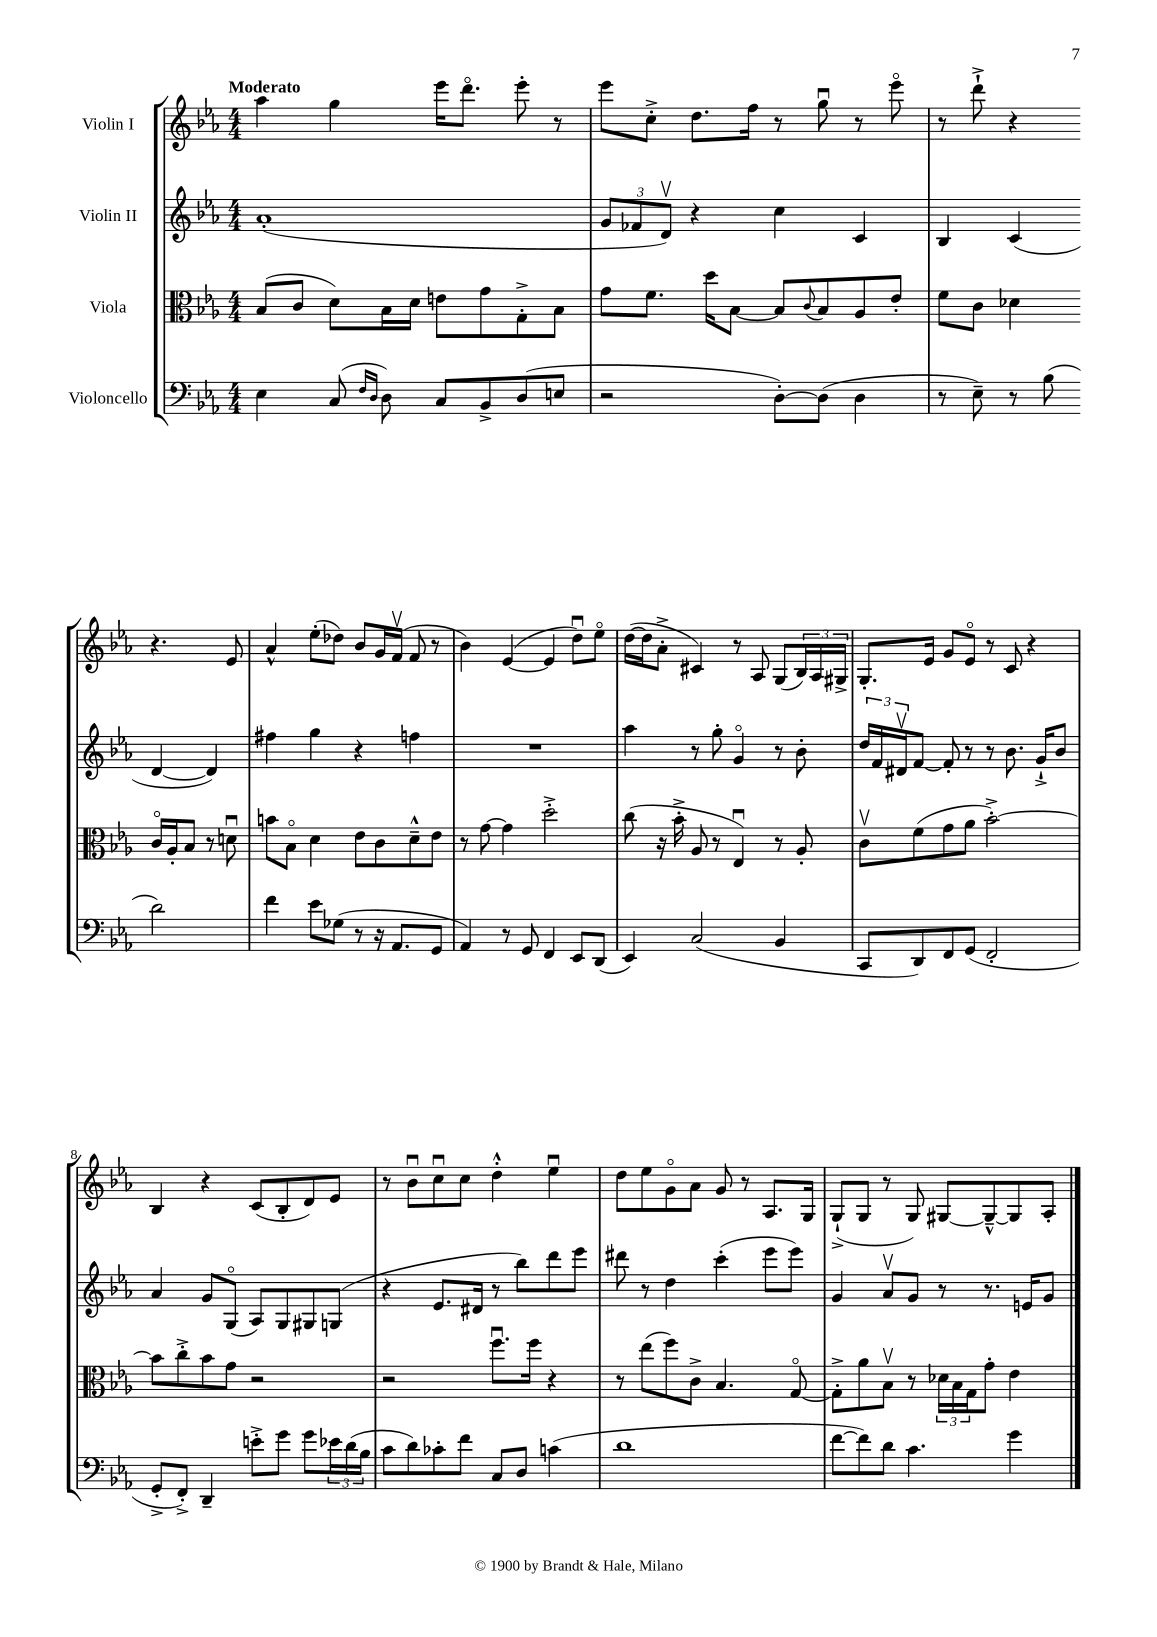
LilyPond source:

<<
\new StaffGroup <<
\new Staff = "s0" \with { instrumentName = "Violin I" } {
    \clef treble \key ees \major \numericTimeSignature \time 4/4 \tempo "Moderato"
    aes''4 g''4 ees'''16 d'''8.\flageolet ees'''8-. r8 |
    ees'''8 c''8-.-> d''8. f''16 r8 g''8\downbow r8 ees'''8\flageolet |
    r8 d'''8-!-> r4 r4. ees'8 |
    aes'4-^ ees''8-.( des''8) bes'8 g'16 f'16\upbow( f'8 r8 |
    bes'4) ees'4~( ees'4 d''8\downbow) ees''8\flageolet |
    d''16~( d''16 aes'8-.-> cis'4) r8 aes8 g8( \tuplet 3/2 { bes16) aes16 gis16-> } |
    g8.-. ees'16 g'8 ees'8\flageolet r8 c'8 r4 |
    bes4 r4 c'8( bes8-. d'8) ees'8 |
    r8 bes'8\downbow c''8\downbow c''8 d''4-.-^ ees''4\downbow |
    d''8 ees''8 g'8\flageolet aes'8 g'8 r8 aes8. g16 |
    g8-!->( g8 r8 g8) gis8~ gis8~---^ gis8 aes8-. \bar "|." |
}
\new Staff = "s1" \with { instrumentName = "Violin II" } {
    \clef treble \key ees \major \numericTimeSignature \time 4/4
    aes'1-.( |
    \tuplet 3/2 { g'8 fes'8 d'8\upbow) } r4 c''4 c'4 |
    bes4 c'4( d'4~ d'4) |
    fis''4 g''4 r4 f''4 |
    R1 |
    aes''4 r8 g''8-. g'4\flageolet r8 bes'8-. |
    \tuplet 3/2 { d''16 f'16 dis'16\upbow } f'8~ f'8-. r8 r8 bes'8. g'16-!-> bes'8 |
    aes'4 g'8 g8\flageolet( aes8) g8 gis8 g8( |
    r4 ees'8. dis'16 r8 bes''8) d'''8 ees'''8 |
    dis'''8 r8 d''4 c'''4-.( ees'''8 ees'''8) |
    g'4 aes'8\upbow g'8 r8 r8. e'16 g'8 \bar "|." |
}
\new Staff = "s2" \with { instrumentName = "Viola" } {
    \clef alto \key ees \major \numericTimeSignature \time 4/4
    bes8( c'8 d'8) bes16 d'16 e'8 g'8 g8-.-> bes8 |
    g'8 f'8. d''16 bes8~ bes8 \appoggiatura { c'8 } bes8 aes8 ees'8-. |
    f'8 c'8 des'4 c'16\flageolet aes16-. bes8 r8 d'8\downbow |
    b'8 bes8\flageolet d'4 ees'8 c'8 d'8---^ ees'8 |
    r8 g'8~ g'4 d''2-.-> |
    c''8( r16 bes'16-.-> aes8 r8 ees4\downbow) r8 aes8-. |
    c'8\upbow f'8( g'8 aes'8 bes'2~-.->) |
    bes'8 c''8-.-> bes'8 g'8 r2 |
    r2 f''8.\downbow f''16 r4 |
    r8 ees''8( f''8) c'8-> bes4. g8~\flageolet |
    g8-.-> aes'8 bes8\upbow r8 \tuplet 3/2 { des'16 bes16 g16 } g'8-. ees'4 \bar "|." |
}
\new Staff = "s3" \with { instrumentName = "Violoncello" } {
    \clef bass \key ees \major \numericTimeSignature \time 4/4
    ees4 c8( \grace { f16 d16 } d8) c8 bes,8-> d8( e8 |
    r2 d8~-.) d8( d4 |
    r8 ees8--) r8 bes8( d'2) |
    f'4 ees'8 ges8( r8 r16 aes,8. g,8 |
    aes,4) r8 g,8 f,4 ees,8 d,8( |
    ees,4) c2( bes,4 |
    c,8 d,8) f,8 g,8( f,2-. |
    g,8-.-> f,8-.->) d,4-- e'8-.-> g'8 g'8 \tuplet 3/2 { ees'16 d'16( bes16 } |
    c'8 d'8) ces'8-. f'8 c8 d8 c'4( |
    d'1 |
    f'8~ f'8) d'8 c'4. g'4 \bar "|." |
}
>>
>>
